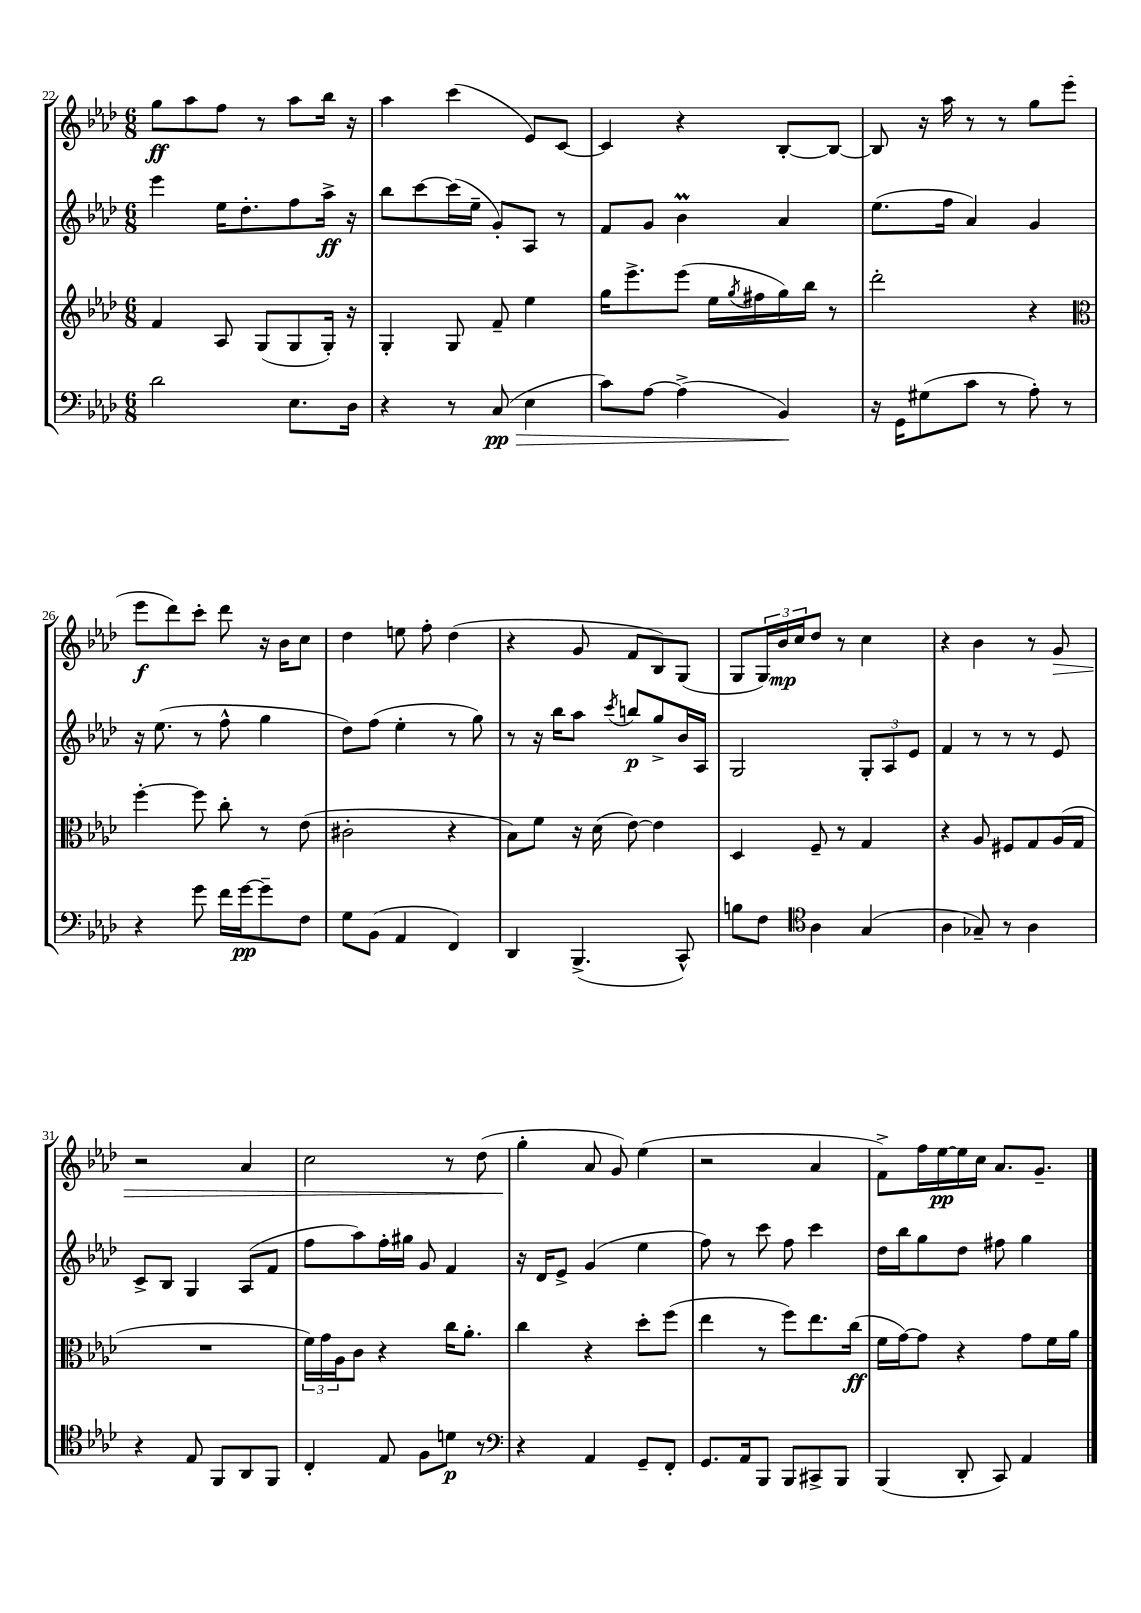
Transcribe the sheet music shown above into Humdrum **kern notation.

**kern	**kern	**kern	**kern
*staff4	*staff3	*staff2	*staff1
*clefF4	*clefG2	*clefG2	*clefG2
*k[b-e-a-d-]	*k[b-e-a-d-]	*k[b-e-a-d-]	*k[b-e-a-d-]
*M6/8	*M6/8	*M6/8	*M6/8
2d-	4f	4eee-	8gg
.	.	.	8aa-
.	8A-	16ee-	8ff
.	.	8.dd-'	.
.	(8G	.	8r
8.E-	8G	8ff	8aa-
.	16G')	16aa-^	16bb-
16D-	16r	16r	16r
=	=	=	=
4r	4G'	8bb-	4aa-
.	.	[8ccc	.
8r	8G	(16ccc]	(4ccc
.	.	16ee-~	.
(8C	8f~	8g')	.
4E-	4ee-	8A-	8e-)
.	.	8r	[8c
=	=	=	=
8c)	16gg	8f	4c]
.	8.eee-^	.	.
[8A-	.	8g	.
(4A-^]	(8eee-	4b-	4r
.	16ee-	.	.
.	8qgg	.	.
.	16ff#	.	.
4BB-)	16gg)	4a-	[8B-'
.	16bb-	.	.
.	8r	.	8B-_
=	=	=	=
16r	2ddd-'	(8.ee-	8B-]
16GG	.	.	.
(8G#	.	.	16r
.	.	16ff	16aa-
8c	.	4a-)	8r
8r	.	.	8r
8A-')	4r	4g	8gg
8r	.	.	(8eee-
=	=	=	=
*	*clefC3	*	*
4r	[4ff'	16r	8eee-
.	.	(8.ee-	.
.	.	.	8ddd-)
8g	8ff]	8r	8ccc'
16f	8cc'	8ff^^	8ddd-
[16g	.	.	.
8g~]	8r	4gg	16r
.	.	.	16b-
8F	(8e-	.	8cc
=	=	=	=
8G	2c#'	8dd-)	4dd-
(8BB-	.	(8ff	.
4AA-	.	4ee-'	8ee
.	.	.	8ff'
4FF)	4r	8r	(4dd-
.	.	8gg)	.
=	=	=	=
4DD-	8B-)	8r	4r
.	8f	16r	.
.	.	16bb-	.
(4.BBB-^	16r	8aa-	8g
.	(16d-	.	.
.	.	8qccc	.
.	[8e-)	8bb	8f
.	4e-]	8gg^	8B-)
8CC^^)	.	16b-	(8G
.	.	16A-	.
=	=	=	=
8B	4D-	2G	8G
8F	.	.	24G)
.	.	.	24b-
.	.	.	24cc
*clefC4	*	*	*
4A-	8F~	.	8dd-
.	8r	.	8r
(4G	4G	12G'	4cc
.	.	12A-	.
.	.	12e-	.
=	=	=	=
4A-	4r	4f	4r
8G-~)	8A-	8r	4b-
8r	8F#	8r	.
4A-	8G	8r	8r
.	(16A-	8e-	8g
.	16G	.	.
=	=	=	=
4r	2.r	8c^	2r
.	.	8B-	.
8E-	.	4G	.
8FF	.	.	.
8AA-	.	(8A-	4a-
8FF	.	8f	.
=	=	=	=
4C'	24f)	8ff	2cc
.	24g	.	.
.	24A-	.	.
.	8c	8aa-)	.
8E-	4r	16ff'	.
.	.	16gg#	.
8F	.	8g	.
8d	16cc	4f	8r
.	8.a-'	.	.
8r	.	.	(8dd-
=	=	=	=
*clefF4	*	*	*
4r	4cc	16r	4gg'
.	.	16d-	.
.	.	8e-^	.
4AA-	4r	(4g	8a-
.	.	.	8g)
8GG~	8dd-'	4ee-	(4ee-
8FF'	(8ff	.	.
=	=	=	=
8.GG	4ee-	8ff)	2r
.	.	8r	.
16AA-	.	.	.
8BBB-	8r	8ccc	.
8BBB-	8ff)	8ff	.
8CC#^	8.ee-	4ccc	4a-
8BBB-	.	.	.
.	(16cc	.	.
=	=	=	=
(4BBB-	16f	16dd-	8f^)
.	[16g)	16bb-	.
.	8g]	8gg	16ff
.	.	.	[16ee-
8DD-'	4r	8dd-	16ee-]
.	.	.	16cc
8CC)	.	8ff#	8.a-
4AA-	8g	4gg	.
.	.	.	8.g~
.	16f	.	.
.	16a-	.	.
==	==	==	==
*-	*-	*-	*-
